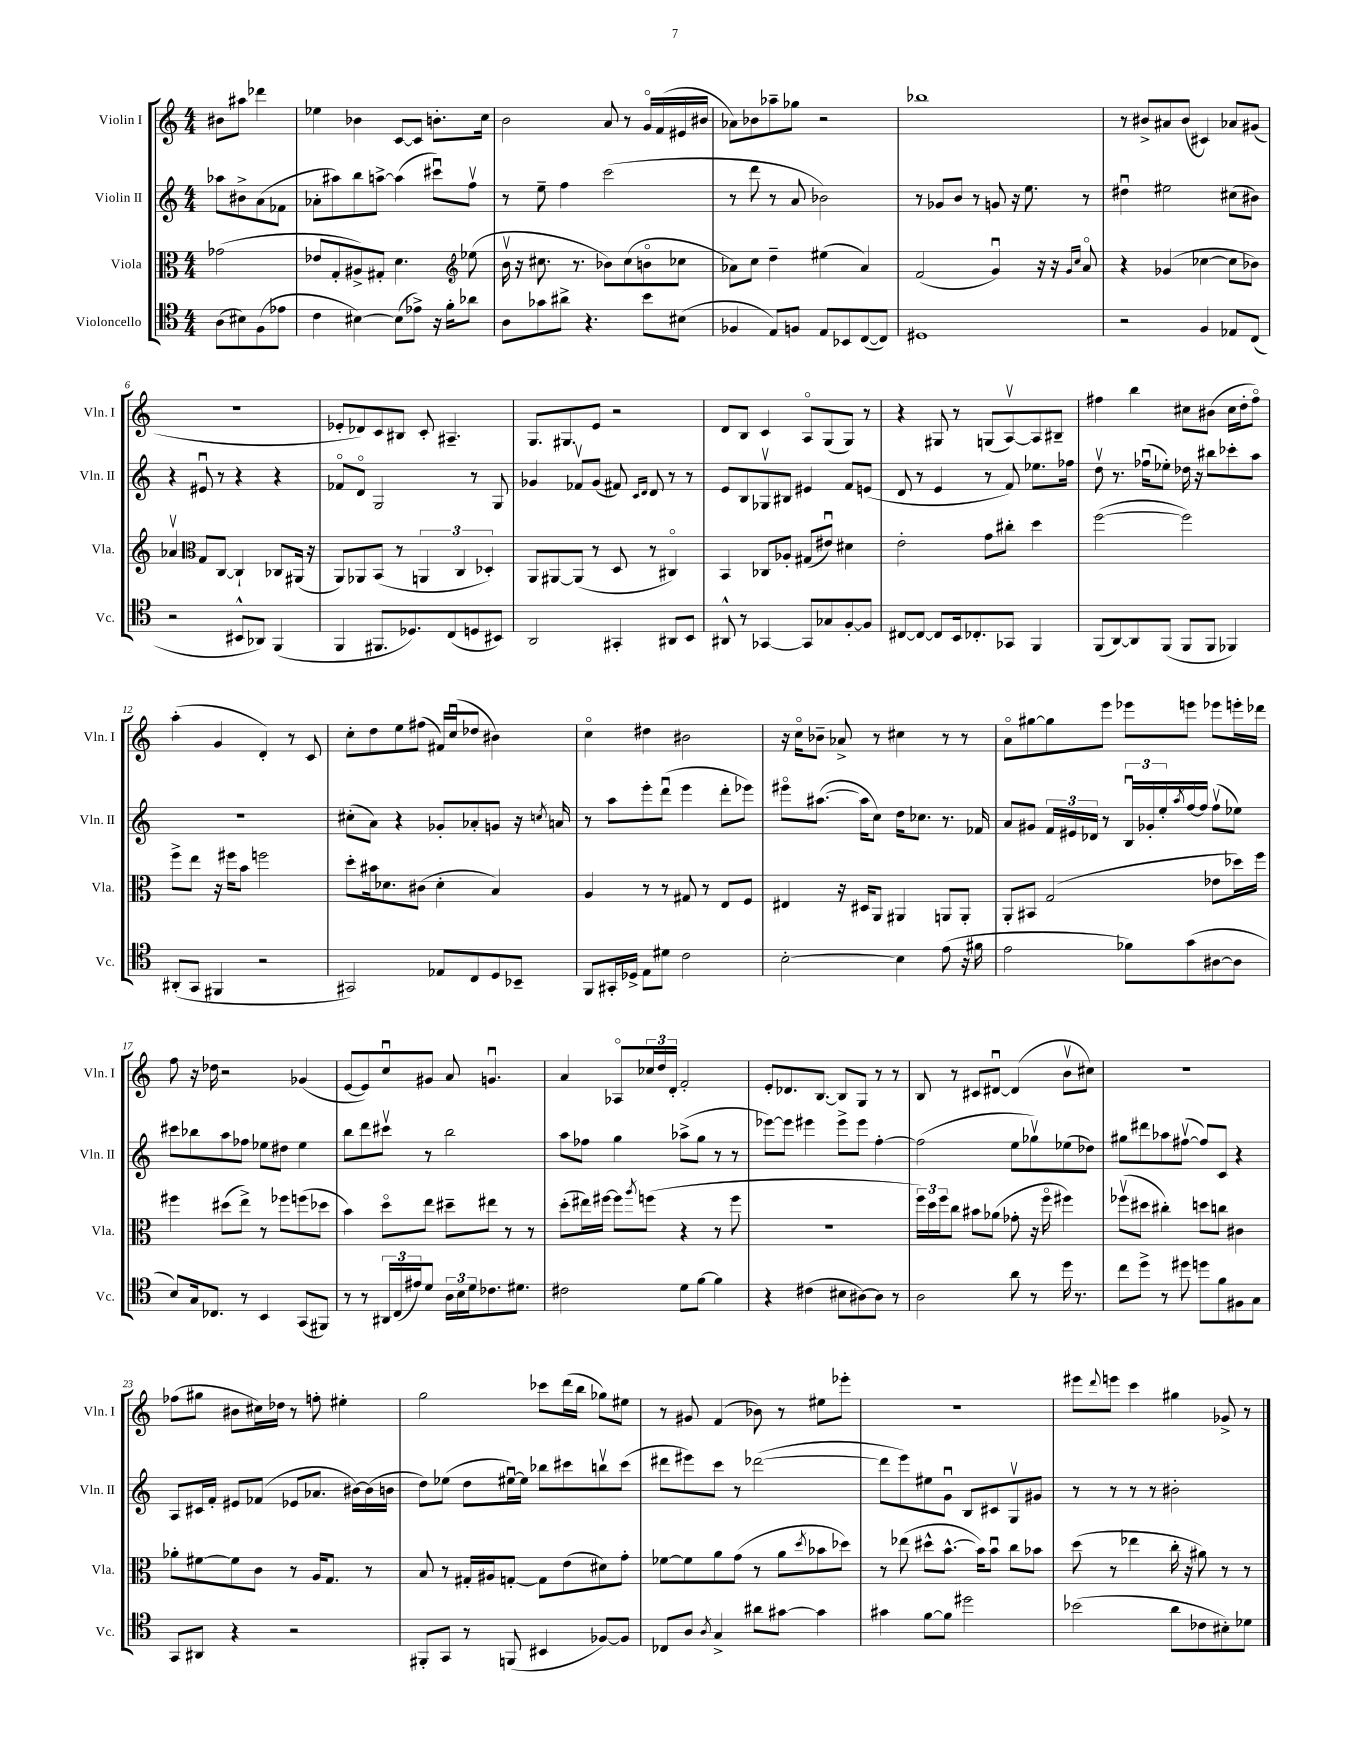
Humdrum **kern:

**kern	**kern	**kern	**kern
*staff4	*staff3	*staff2	*staff1
*clefC4	*clefC3	*clefG2	*clefG2
*k[]	*k[]	*k[]	*k[]
*M4/4	*M4/4	*M4/4	*M4/4
(8A	(2g-	8aa-	8b#
8B#)	.	8b#^	8aa#
(8F	.	(8a	4ddd-
8e-	.	8f-	.
=	=	=	=
4c	8e-	8a-'	4ee-
.	8G'	8aa#)	.
[4B#)	8A#^)	8bb	4b-
.	8G#'	[8aa^	.
(8B#]	4.d	(4aa]	[8c
8e-^)	.	.	8c]
16r	.	8ccc#u)	8.b'
16f'	.	.	.
*	*clefG2	*	*
8a-	(8ee-	8ffv	.
.	.	.	16cc
=	=	=	=
8A	16bv	8r	2b
.	16r	.	.
8g-	8.cc#	8ee~	.
8a#^	.	4ff	.
.	8.r	.	.
4.r	.	.	.
.	8b-)	(2ccc	8a
.	(8cc#	.	8r
8b	8bo	.	16go
.	.	.	(16f
(8B#	8cc-	.	16e#
.	.	.	16b#
=	=	=	=
4F-	8a-)	8r	8a-)
.	8cc	8ddd	8b-
8E)	4dd~	8r	8aa-~
8F	.	8a	8gg-
8E	(4ee#	2b-)	2r
8BB-	.	.	.
([8C	4a-)	.	.
8C])	.	.	.
=	=	=	=
1D#	(2f	8r	1bb-
.	.	8g-	.
.	.	8b	.
.	.	8r	.
.	4gu)	8g	.
.	.	16r	.
.	.	8.ee	.
.	16r	.	.
.	16r	.	.
.	16qqg	.	.
.	16qqcc	.	.
.	8ao	8r	.
=	=	=	=
2r	4r	4dd#u	8r
.	.	.	8b#^
.	(4g-	2ee#	8a#
.	.	.	(8b#
4F	[4cc-	.	4c#)
8E-	8cc-]	(8cc#	8a-
(8C	8b-)	8b#)	(8g#
=	=	=	=
2r	4a-v	4r	1r
*	*clefC3	*	*
.	8G	8e#u	.
.	[8C	8r	.
8BB#^^	4C`]	4r	.
8AA-)	.	.	.
(4FF	8C-	4r	.
.	(16AA#	.	.
.	16r	.	.
=	=	=	=
4FF	8AA)	8f-o	8e-'
.	8AA-	8do	8d-)
8.FF#	(8BB	2G	8c
.	8r	.	8B#
8.D-)	.	.	.
.	6AA	.	8c'
(8C	.	.	4.A#~
.	6C	.	.
8D	.	8r	.
.	6D-')	.	.
8BB#)	.	8G	.
=	=	=	=
2AA	8AA	4g-	8.G
.	[8AA#	.	.
.	.	.	8.G#
.	(8AA#]	8f-v	.
.	8r	(8g-	8e
4GG#'	8D	8f#)	2r
.	.	16qqc	.
.	.	16qqd	.
.	8r	8d	.
8AA#	4C#o)	8r	.
8BB	.	8r	.
=	=	=	=
8AA#^^	4BB	8e	8d
8r	.	8B	8B
[4GG-	8C-	8G-v	4c
.	8A-'	8B#	.
8GG-]	(8G#	4e#	8Ao
8G-	8e#u)	.	(8G
[8F'	4d#	8f	8G)
8F]	.	(8e	8r
=	=	=	=
[8C#	2e'	8d	4r
8C#_	.	8r	.
8C#]	.	4e	8G#
16BB	.	.	8r
8.C-'	.	.	.
.	8g	8r	(8G
8GG-	8cc#'	8f)	[8Av)
4FF	4dd	8.ee-	8A]
.	.	.	8B#~
.	.	16ff-	.
=	=	=	=
(8FF	([2ff	8ddv	4ff#
[8AA)	.	8.r	.
8AA]	.	.	4bb
.	.	(16ff-u	.
(8FF	.	8ee-')	.
8FF	2ff])	16dd-	8cc#
.	.	16r	.
8FF	.	8bb#	(8b#
4FF-)	.	8ccc-'	16cc#
.	.	.	16dd'
.	.	8aa	8ff#o)
=	=	=	=
(8AA#'	8ff^	1r	(4aa'
8GG	8ee	.	.
4FF#	16r	.	4g
.	16ff#	.	.
.	8b	.	.
2r	2ff	.	4d')
.	.	.	8r
.	.	.	8c
=	=	=	=
2GG#)	8dd'	(8cc#'	8cc'
.	16b#	8a)	8dd
.	8.d-	.	.
.	.	4r	8ee
.	(8c#	.	(8ff#
8E-	4d-'	8g-'	16f#)
.	.	.	(16ccu
8C	.	8a-'	8dd-
8D	4B)	8g	4b#)
8BB-~	.	16r	.
.	.	8qcc	.
.	.	16a	.
=	=	=	=
8FF	4A	8r	4cco
16GG#'	.	8aa	.
16D-^	.	.	.
8E	8r	8eee'	4dd#
8d#	8r	(8dddu	.
2c	8G#	4eee	2b#
.	8r	.	.
.	8E	8ddd'	.
.	8F	8eee-)	.
=	=	=	=
[2B'	4E#	8eee#o	16r
.	.	.	16cco
.	.	([8.aa#	8b-~
.	16r	.	8a-^
.	16D#	16aa#]	.
.	8AA	8cc)	8r
4B]	4AA#	16dd	4cc#
.	.	8.cc-	.
(8e	8AA	8.r	8r
16r	8AA'	.	8r
16f#	.	16f-	.
=	=	=	=
2e	8AA'	8a	8ao
.	8BB#	8g#	[8gg#
.	(2G	24f	8gg#]
.	.	24e#	.
.	.	24d-	.
.	.	8r	8eee
8f-)	.	24Bu	8eee-
.	.	24g-'	.
.	.	24ee'	.
.	.	8qaa	.
(8g	.	[16ff	8eee
.	.	16ff]	.
[8A#	8e-	(8ffv	8eee-
8A#]	16dd-)	8ee-)	16eee'
.	16ff	.	16ddd-
=	=	=	=
8B)	4ff#	8ccc#	8ff
16G	.	8bb-	16r
8.C-	.	.	16dd-
.	(8dd#	8aa	2r
8r	8ee^)	8ff-	.
4BB	8r	8ee-	.
.	8ff-	8dd#	.
(8GG	(8ff	4ee-	(4g-
8FF#)	8dd-	.	.
=	=	=	=
8r	4b)	8bb	[8e
8r	.	8ddd	8e])
24AA#	8ddo	8ccc#v	8ccu
(24C	.	.	.
24e#)	.	.	.
8d	8ee	8r	8g#
24A	8dd#~	2bb	8a
24B	.	.	.
24d	.	.	.
8.c-	8ee#	.	4.gu
.	8r	.	.
8.d#	.	.	.
.	8r	.	.
=	=	=	=
2c#	(8dd'	8aa	4a
.	16ee#)	8ff-	.
.	[16ff#	.	.
.	8ff#]	4gg	8A-o
.	8qaa	.	.
.	(8ff	.	24cc-
.	.	.	24dd
.	.	.	24d'
8d	4r	(8aa-^	2f'
[8f	.	8gg	.
4f]	8r	8r	.
.	8ff	8r	.
=	=	=	=
4r	1r	[8eee-)	8e'
.	.	8eee-]	8.d-
(4c#	.	4eee#	.
.	.	.	[8.B
8B#	.	8eee#^	8B]
[8A#)	.	8eee#	8G
8A#]	.	[4ff'	8r
8r	.	.	8r
=	=	=	=
2A	24ff)	(2ff]	8B
.	24dd	.	.
.	24ff	.	.
.	8cc	.	8r
.	8b#	.	8c#
.	(8a-	.	[8d#u
8a	8g-'	8ee	(4d#]
8r	16r	8gg-v)	.
.	16ffo	.	.
16dd	4ff#)	(8ee-	8bv
8.r	.	.	.
.	.	8dd-)	8cc#)
=	=	=	=
8cc	(8ff-v	8gg#	1r
8dd^	8dd#	8ddd#	.
8r	4cc#')	8aa-	.
8dd#	.	([8ff#v	.
8dd	8dd	8ff#])	.
8f	8cc	8c	.
8F#	4c#	4r	.
8G	.	.	.
=	=	=	=
8GG	8a-'	8A	(8ff-
8AA#	[8f#	16c#	8gg#
.	.	16f'	.
4r	8f#]	8e#	8b#
.	8c	(8f-	16cc#)
.	.	.	16dd-
2r	8r	8e-	8r
.	16A	8.a-	8ff'
.	8.G	.	.
.	.	.	4ee#'
.	.	[16b#)	.
.	8r	(16b#]	.
.	.	16b	.
=	=	=	=
8FF#'	8B	8dd)	2gg
8GG	8r	(8ee-	.
8r	16G#'	8dd	.
.	16A#	.	.
(8FF	[8G'	[16ee#u)	.
.	.	16ee#]	.
4BB#	8G]	8bb-	8ccc-
.	(8e	8ccc#	(16ddd
.	.	.	16bb
[8F-)	8d#)	8bbv	8gg-)
8F-]	8g'	(8ccc#	8ee#
=	=	=	=
8C-	[8f-	8ddd#	8r
8A	8f-]	8eee#)	8g#
8qA	.	.	.
4G^	8a	8ccc	(4f
.	(8g	8r	.
8a#	8r	([2ddd-	8b-)
[8g#	8a	.	8r
.	8qdd	.	.
4g#]	8b-	.	8ee#
.	8dd-)	.	8eee-'
=	=	=	=
4g#	8r	8ddd-]	1r
.	(8ee-	8eee)	.
[8f	8dd#^^	8ee#	.
8f]	[8.b^^	8gu	.
2dd#	.	8B	.
.	16b])	.	.
.	8bu	8c#	.
.	8cc	8Gv	.
.	8b-	8g#	.
=	=	=	=
(2b-	(8dd	8r	8eee#
.	.	.	8qqddd
.	8r	8r	8eee
.	4ee-	8r	4ccc
.	.	8r	.
8a	16cc'	2b#'	4gg#
.	16r	.	.
8c-	8a#)	.	.
8B#')	8r	.	8g-^
8d-	8r	.	8r
==	==	==	==
*-	*-	*-	*-
